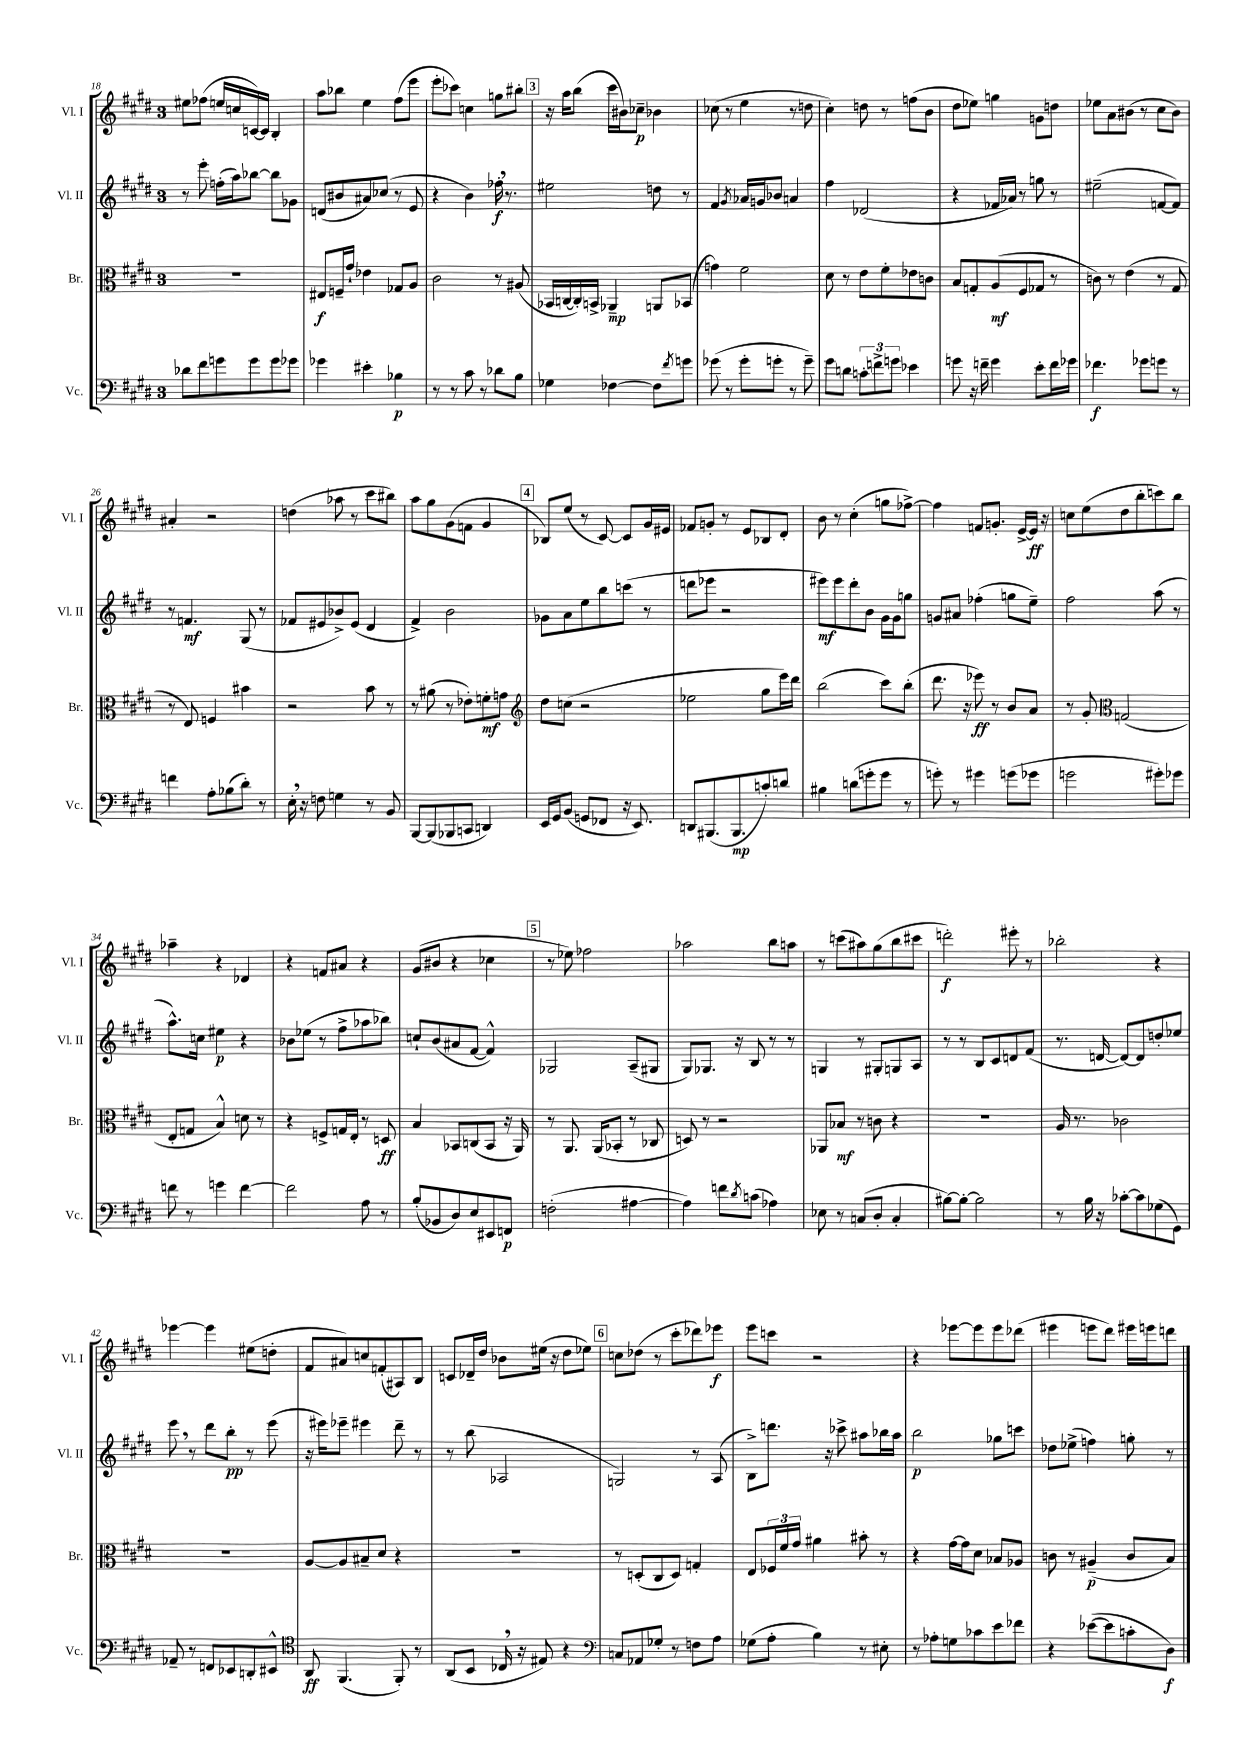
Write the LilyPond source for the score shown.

<<
\new StaffGroup <<
\new Staff = "s0" \with { instrumentName = "Vl. I" shortInstrumentName = "Vl. I" } {
    \clef treble \key e \major \once \override Staff.TimeSignature.style = #'single-digit \time 3/4
    eis''8 fes''8( e''16 c''16 c'16~) c'16 b4-. |
    a''8 bes''8 e''4 fis''8( e'''8 |
    e'''8-. ces'''8) c''4 g''8 bis''8-. |
    \mark \markup { \box "3" } r16 a''16 b''8( cis'''16 bis'16) ces''8--\p bes'4 |
    ces''8( r8 e''4 r8 d''8 |
    cis''4-.) d''8 r8 f''8( b'8 |
    dis''8 ees''8) g''4 g'8 d''8 |
    ees''8 a'8 bis'8( r8 cis''8 bis'8) |
    ais'4-. r2 |
    d''4( aes''8 r8 cis'''8 bis''8) |
    a''8 gis''8 gis'8( f'8 gis'4 |
    \mark \markup { \box "4" } bes8) e''8( r8 cis'8~) cis'8 gis'16 eis'16 |
    fes'8 g'8-. r8 e'8 bes8 dis'8-. |
    b'8 r8 cis''4-.( g''8 fes''8~->) |
    fes''4 f'8 g'8.-. e'16~-> e'16\ff r16 |
    c''8 e''8( dis''8 b''8-. c'''8) b''8 |
    aes''4-- r4 des'4 |
    r4 f'8 ais'8 r4 |
    gis'8( bis'8 r4 ces''4 |
    \mark \markup { \box "5" } r8 ees''8) fes''2 |
    aes''2 b''8 a''8 |
    r8 c'''8( ais''8) gis''8( b''8 cis'''8 |
    d'''2-.\f) eis'''8-. r8 |
    bes''2-. r4 |
    ees'''4~ ees'''4 eis''8( d''8-. |
    fis'8 ais'8) c''8 f'8-.( ais8) b8 |
    c'8 des'16-- dis''16 bes'8 eis''16( r16 dis''8 ees''8) |
    \mark \markup { \box "6" } c''8 des''8( r8 cis'''8-. des'''8) ees'''8\f |
    e'''8 c'''8 r2 |
    r4 ees'''8~ ees'''8 ees'''8 des'''8( |
    eis'''4 e'''8 dis'''8) eis'''16 e'''16 d'''8 \bar "|." |
}
\new Staff = "s1" \with { instrumentName = "Vl. II" shortInstrumentName = "Vl. II" } {
    \clef treble \key e \major \once \override Staff.TimeSignature.style = #'single-digit \time 3/4
    r8 e'''8-. f''16-.( a''16) bes''8~ bes''8 ges'8 |
    d'8( bis'8 ais'8) ces''8( r8 e'8 |
    r4 b'4) fes''16-.\f \breathe r8. |
    \mark \markup { \box "3" } eis''2 d''8 r8 |
    fis'4 \acciaccatura { gis'8 } aes'16 g'16 bes'8 a'4 |
    fis''4 des'2( |
    r4 fes'16 aes'16) r8 g''8 r8 |
    eis''2--( f'8~ f'8) |
    r8 f'4.\mf gis8( r8 |
    fes'8 eis'8 bes'8->) eis'8( dis'4 |
    fis'4->) b'2 |
    \mark \markup { \box "4" } ges'8 a'8 e''8 b''8 c'''8( r8 |
    d'''8 ees'''8 r2 |
    eis'''8\mf) eis'''8 dis'''8-. b'8 gis'16 gis'16 g''8 |
    g'8 ais'8 fes''4-.( g''8 e''8--) |
    fis''2 a''8( r8 |
    a''8.-^) c''16 eis''4\p r4 |
    bes'8 ees''8( r8 fis''8-> aes''8 bes''8) |
    c''8-! b'8( ais'8 fis'8~ fis'4-^) |
    \mark \markup { \box "5" } ges2 a8--( gis8 |
    gis8) ges8. r16 b8 r8 r8 |
    g4 r8 gis8-. g8 a8 |
    r8 r8 b8 cis'8 d'8 fis'8( |
    r8. d'16~ d'8~) d'8 d''8-. ees''8 |
    e'''8 \breathe r8 dis'''8 b''8-.\pp r8 e'''8( |
    r16 eis'''16) ees'''8-- eis'''4 dis'''8-- r8 |
    r8 b''8( aes2 |
    \mark \markup { \box "6" } g2) r8 a8( |
    b8->) d'''8. r16 ces'''8-> ais''8 bes''16 ais''16 |
    b''2\p ges''8 c'''8 |
    des''8 ees''8->( f''4) g''8-. r8 \bar "|." |
}
\new Staff = "s2" \with { instrumentName = "Br." shortInstrumentName = "Br." } {
    \clef alto \key e \major \once \override Staff.TimeSignature.style = #'single-digit \time 3/4
    R2. |
    eis8\f f16-- gis'16-! ees'4 ges8 a8 |
    cis'2 r8 ais8( |
    \mark \markup { \box "3" } bes,16 c16~ c16-.) b,16-> aes,4--\mp a,8 bes,8( |
    g'4) fis'2 |
    dis'8 r8 e'8 fis'8-. ees'8 c'8 |
    b8 g8-. a8\mf( fis8 ges8 r8 |
    c'8) r8 e'4( r8 gis8 |
    r8 e8) f4 bis'4 |
    r2 b'8 r8 |
    r8 ais'8( r8 ees'8-.) f'8-.\mf g'8 |
    \mark \markup { \box "4" } \clef treble dis''8 c''8( r2 |
    ees''2 gis''8 e'''16) dis'''16 |
    b''2( cis'''8) b''8-.( |
    dis'''8. r16 ees'''8\ff) r8 b'8 a'8 |
    r8 gis'8-. \clef alto g2( |
    e8-. g8 b4-^) d'8 r8 |
    r4 f8-> g16 e16-. r8 d8\ff |
    b4 bes,8 c8( bes,8 r16 a,16) |
    \mark \markup { \box "5" } r8 a,8. a,16( bes,8-. r8 ces8 |
    d8) r8 r2 |
    aes,8 bes8\mf r8 c'8 r4 |
    R2. |
    a16 r8. ces'2 |
    R2. |
    a8~ a8 bis8-- dis'8 r4 |
    R2. |
    \mark \markup { \box "6" } r8 d8-.( cis8 d8) g4-. |
    e8 \tuplet 3/2 { fes16 fis'16 gis'16 } ais'4 bis'8-. r8 |
    r4 gis'16~ gis'16 dis'8 bes8 aes8 |
    c'8 r8 ais4--\p( c'8 b8) \bar "|." |
}
\new Staff = "s3" \with { instrumentName = "Vc." shortInstrumentName = "Vc." } {
    \clef bass \key e \major \once \override Staff.TimeSignature.style = #'single-digit \time 3/4
    des'8 fis'8 g'8 g'8 g'8 ges'8 |
    ges'4 eis'4-. bes4\p |
    r8 r8 cis'8 r8 des'8 b8 |
    \mark \markup { \box "3" } ges4 fes4~ fes8 \acciaccatura { fis'8 } g'8 |
    ges'8( r8 ges'8-. g'8-. r8 g'8--) |
    gis'8 d'8 \tuplet 3/2 { c'8-. f'8-> g'8 } ees'4 |
    g'8 r16 f'16-- g'4 e'8-. f'16 ges'16 |
    fes'4.\f ges'8 g'8 r8 |
    f'4 a8-. bes8( dis'8-.) r8 |
    e16-. \breathe r16 f8 g4 r8 b,8 |
    b,,8~ b,,8( bes,,8 c,8 d,4) |
    \mark \markup { \box "4" } e,16 gis,16 b,8( g,8 fes,8 r16 e,8.) |
    d,8 bis,,8.( bis,,8.\mp c'8-.) d'8 |
    bis4 d'8( g'8-. g'8 r8 |
    g'8-.) r8 gis'4 g'8( ges'8 |
    g'2 gis'8-.) ges'8 |
    f'8 r8 g'4 f'4~ |
    f'2 a8 r8 |
    b8-.( bes,8 dis8) e8 eis,8 f,8\p |
    \mark \markup { \box "5" } f2-.( ais4~ |
    ais4) f'8 \acciaccatura { dis'8 } c'8( aes4) |
    ees8 r8 c8( dis8-. c4-. |
    bis8~) bis8~-. bis2 |
    r8 b16 r16 ces'8~-. ces'8 ges8( gis,8) |
    aes,8-- r8 f,8 ees,8 d,8-. eis,8-^ |
    \clef tenor a,8\ff fis,4.( fis,8-.) r8 |
    a,8( b,8 ces16 \breathe r16 eis8) r4 |
    \mark \markup { \box "6" } \clef bass c8 aes,8 ges8-. r8 f8 a8 |
    ges8( a8-. b4) r8 eis8-. |
    r8 aes8-. g8 ces'8 e'8 fes'8 |
    r4 ees'8~( ees'8 c'8-. dis8\f) \bar "|." |
}
>>
>>
\layout { \context { \Score currentBarNumber = #18 } }
